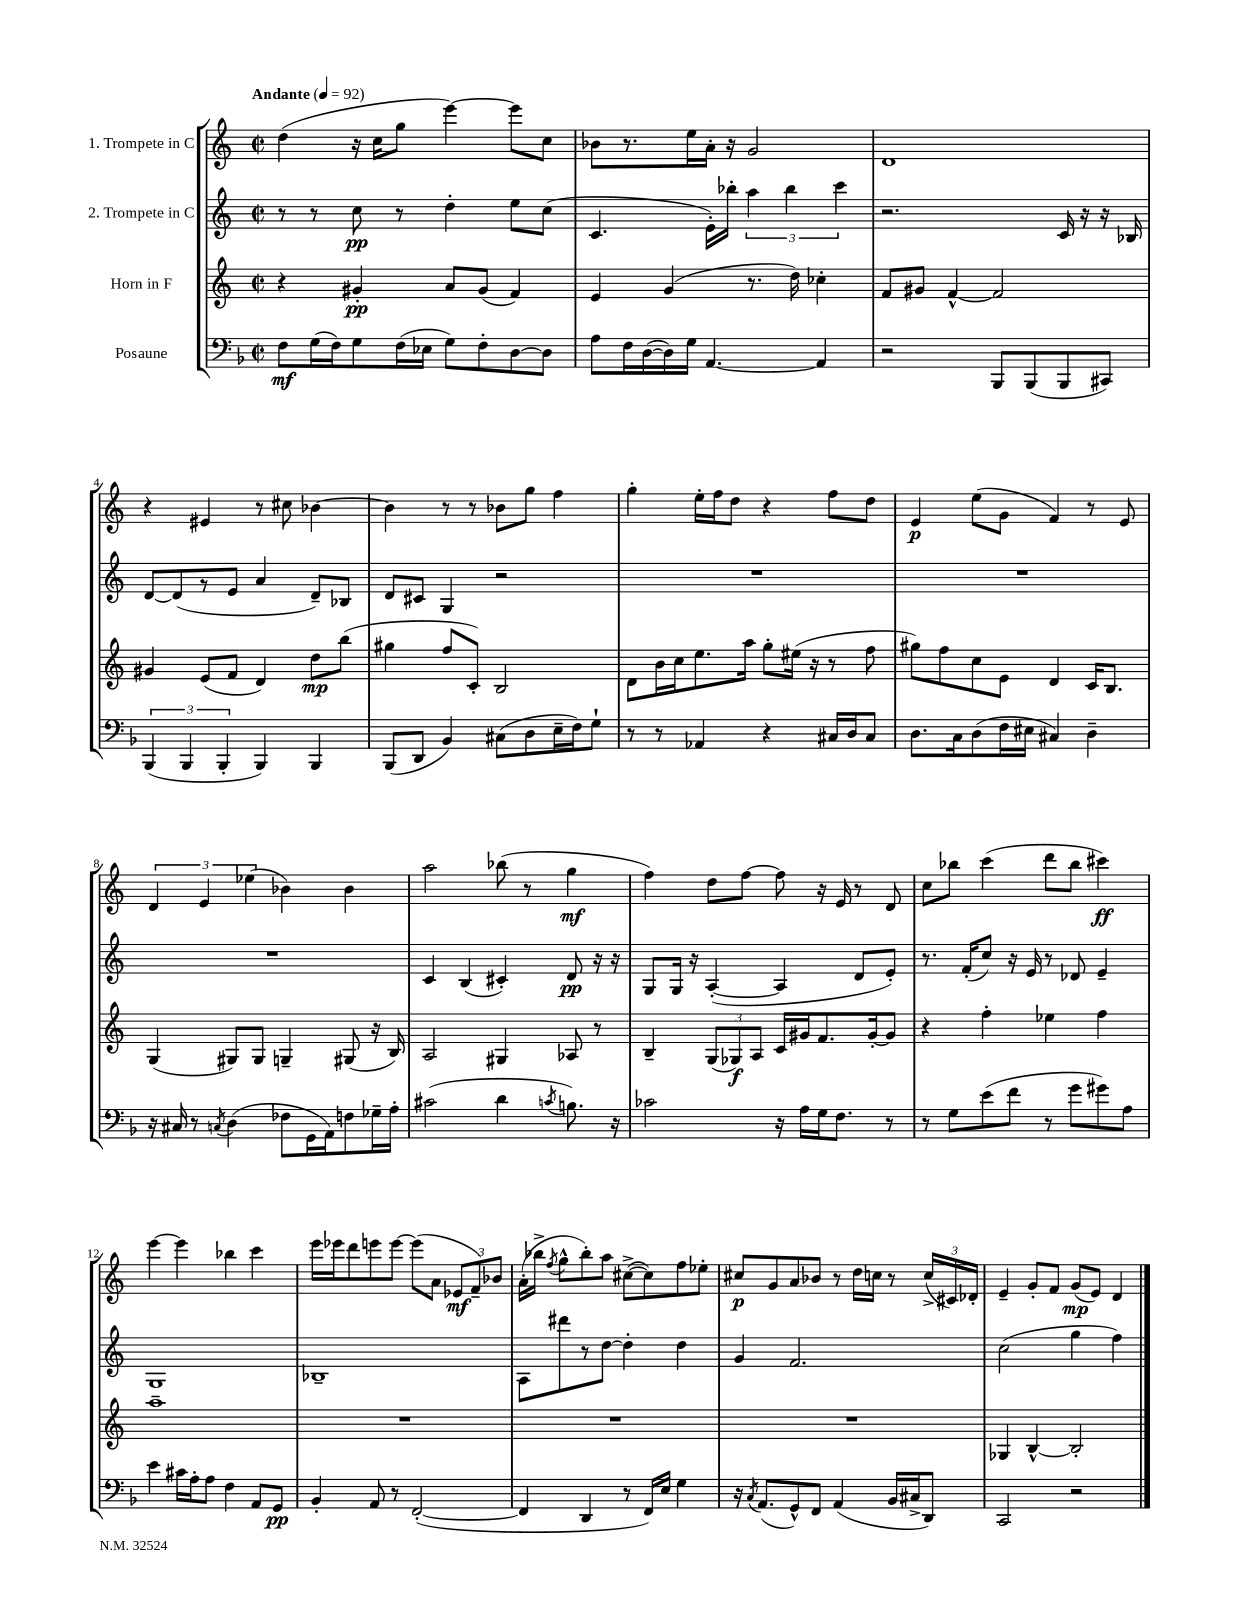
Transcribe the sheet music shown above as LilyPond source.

<<
\new StaffGroup <<
\new Staff = "s0" \with { instrumentName = "1. Trompete in C" } {
    \clef treble \key c \major \defaultTimeSignature \time 2/2 \tempo "Andante" 4 = 92
    \autoBeamOff d''4( r16 c''16[ g''8] e'''4~) e'''8[ c''8] |
    bes'8[ r8. e''16 a'16]-. r16 g'2 |
    d'1 |
    r4 eis'4 r8 cis''8 bes'4~ |
    bes'4 r8 r8 bes'8[ g''8] f''4 |
    g''4-. e''16[-. f''16 d''8] r4 f''8[ d''8] |
    e'4\p e''8[( g'8] f'4) r8 e'8 |
    \tuplet 3/2 { d'4 e'4 ees''4( } bes'4) bes'4 |
    a''2 bes''8( r8 g''4\mf |
    f''4) d''8[ f''8]~ f''8 r16 e'16 r8 d'8 |
    c''8[ bes''8] c'''4( d'''8[ bes''8] cis'''4\ff) |
    e'''4~ e'''4 bes''4 c'''4 |
    e'''16[ ees'''16 d'''8 e'''8 e'''8]~ e'''8[( a'8] \tuplet 3/2 { ees'8[\mf f'8--) bes'8] } |
    a'16[-.( bes''16]-> \acciaccatura { f''8 } g''8[-^ bes''8-.) a''8] cis''8[~->( cis''8) f''8 ees''8]-. |
    cis''8[\p g'8 a'8 bes'8] r8 d''16[ c''16] r8 \tuplet 3/2 { c''16[->( cis'16) des'16]-. } |
    e'4-- g'8[-. f'8] g'8[\mp( e'8]) d'4 \bar "|." |
}
\new Staff = "s1" \with { instrumentName = "2. Trompete in C" } {
    \clef treble \key c \major \defaultTimeSignature \time 2/2
    \autoBeamOff r8 r8 c''8\pp r8 d''4-. e''8[ c''8]( |
    c'4. e'16[-.) bes''16]-. \tuplet 3/2 { a''4 bes''4 c'''4 } |
    r2. c'16 r16 r16 bes16 |
    d'8[~ d'8( r8 e'8] a'4 d'8[--) bes8] |
    d'8[ cis'8] g4 r2 |
    R1 |
    R1 |
    R1 |
    c'4 b4( cis'4-.) d'8\pp r16 r16 |
    g8[ g16] r16 a4~-.( a4 d'8[ e'8]-.) |
    r8. f'16[-.( c''8]) r16 e'16 r8 des'8 e'4-- |
    g1 |
    bes1-- |
    a8[ dis'''8 r8 d''8]~ d''4-. d''4 |
    g'4 f'2. |
    c''2( g''4 f''4) \bar "|." |
}
\new Staff = "s2" \with { instrumentName = "Horn in F" } {
    \clef treble \key c \major \defaultTimeSignature \time 2/2
    \autoBeamOff r4 gis'4-.\pp a'8[ gis'8]( f'4) |
    e'4 g'4( r8. d''16) ces''4-. |
    f'8[ gis'8] f'4~-^ f'2 |
    gis'4 e'8[( f'8] d'4) d''8[\mp b''8]( |
    gis''4 f''8[ c'8]-.) b2 |
    d'8[ b'16 c''16 e''8. a''16] g''8[-. eis''16]( r16 r8 f''8 |
    gis''8[) f''8 c''8 e'8] d'4 c'16[ b8.] |
    g4( gis8[) gis8] g4-- gis8( r16 b16) |
    a2 gis4 aes8 r8 |
    b4-- \tuplet 3/2 { g8[( ges8\f) a8] } c'16[ gis'16 f'8. gis'16~-. gis'8] |
    r4 f''4-. ees''4 f''4 |
    a''1-- |
    R1 |
    R1 |
    R1 |
    ges4 b4~-^ b2-. \bar "|." |
}
\new Staff = "s3" \with { instrumentName = "Posaune" } {
    \clef bass \key f \major \defaultTimeSignature \time 2/2
    \autoBeamOff f8[\mf g16( f16) g8 f16( ees16] g8[) f8-. d8~ d8] |
    a8[ f16 d16~( d16) g16] a,4.~ a,4 |
    r2 bes,,8[ bes,,8( bes,,8 cis,8]) |
    \tuplet 3/2 { bes,,4( bes,,4 bes,,4-. } bes,,4) bes,,4 |
    bes,,8[( d,8] bes,4) cis8[( d8 e16-- f16) g8]-! |
    r8 r8 aes,4 r4 cis16[ d16 cis8] |
    d8.[ c16 d8( f16 eis16] cis4) d4-- |
    r16 cis16 r8 \acciaccatura { c8 } d4( fes8[ g,16 a,16) f8 ges16-- a16]-. |
    cis'2( d'4 \acciaccatura { c'8 } b8.) r16 |
    ces'2 r16 a16[ g16 f8.] r8 |
    r8 g8[ e'8( f'8] r8 g'8[ gis'8) a8] |
    e'4 cis'16[ a16-. a8] f4 a,8[ g,8]\pp |
    bes,4-. a,8 r8 f,2~-.( |
    f,4 d,4 r8 f,16[) e16] g4 |
    r16 \acciaccatura { c8 } a,8.[( g,8-^) f,8] a,4( bes,16[ cis16-> d,8]) |
    c,2 r2 \bar "|." |
}
>>
>>
